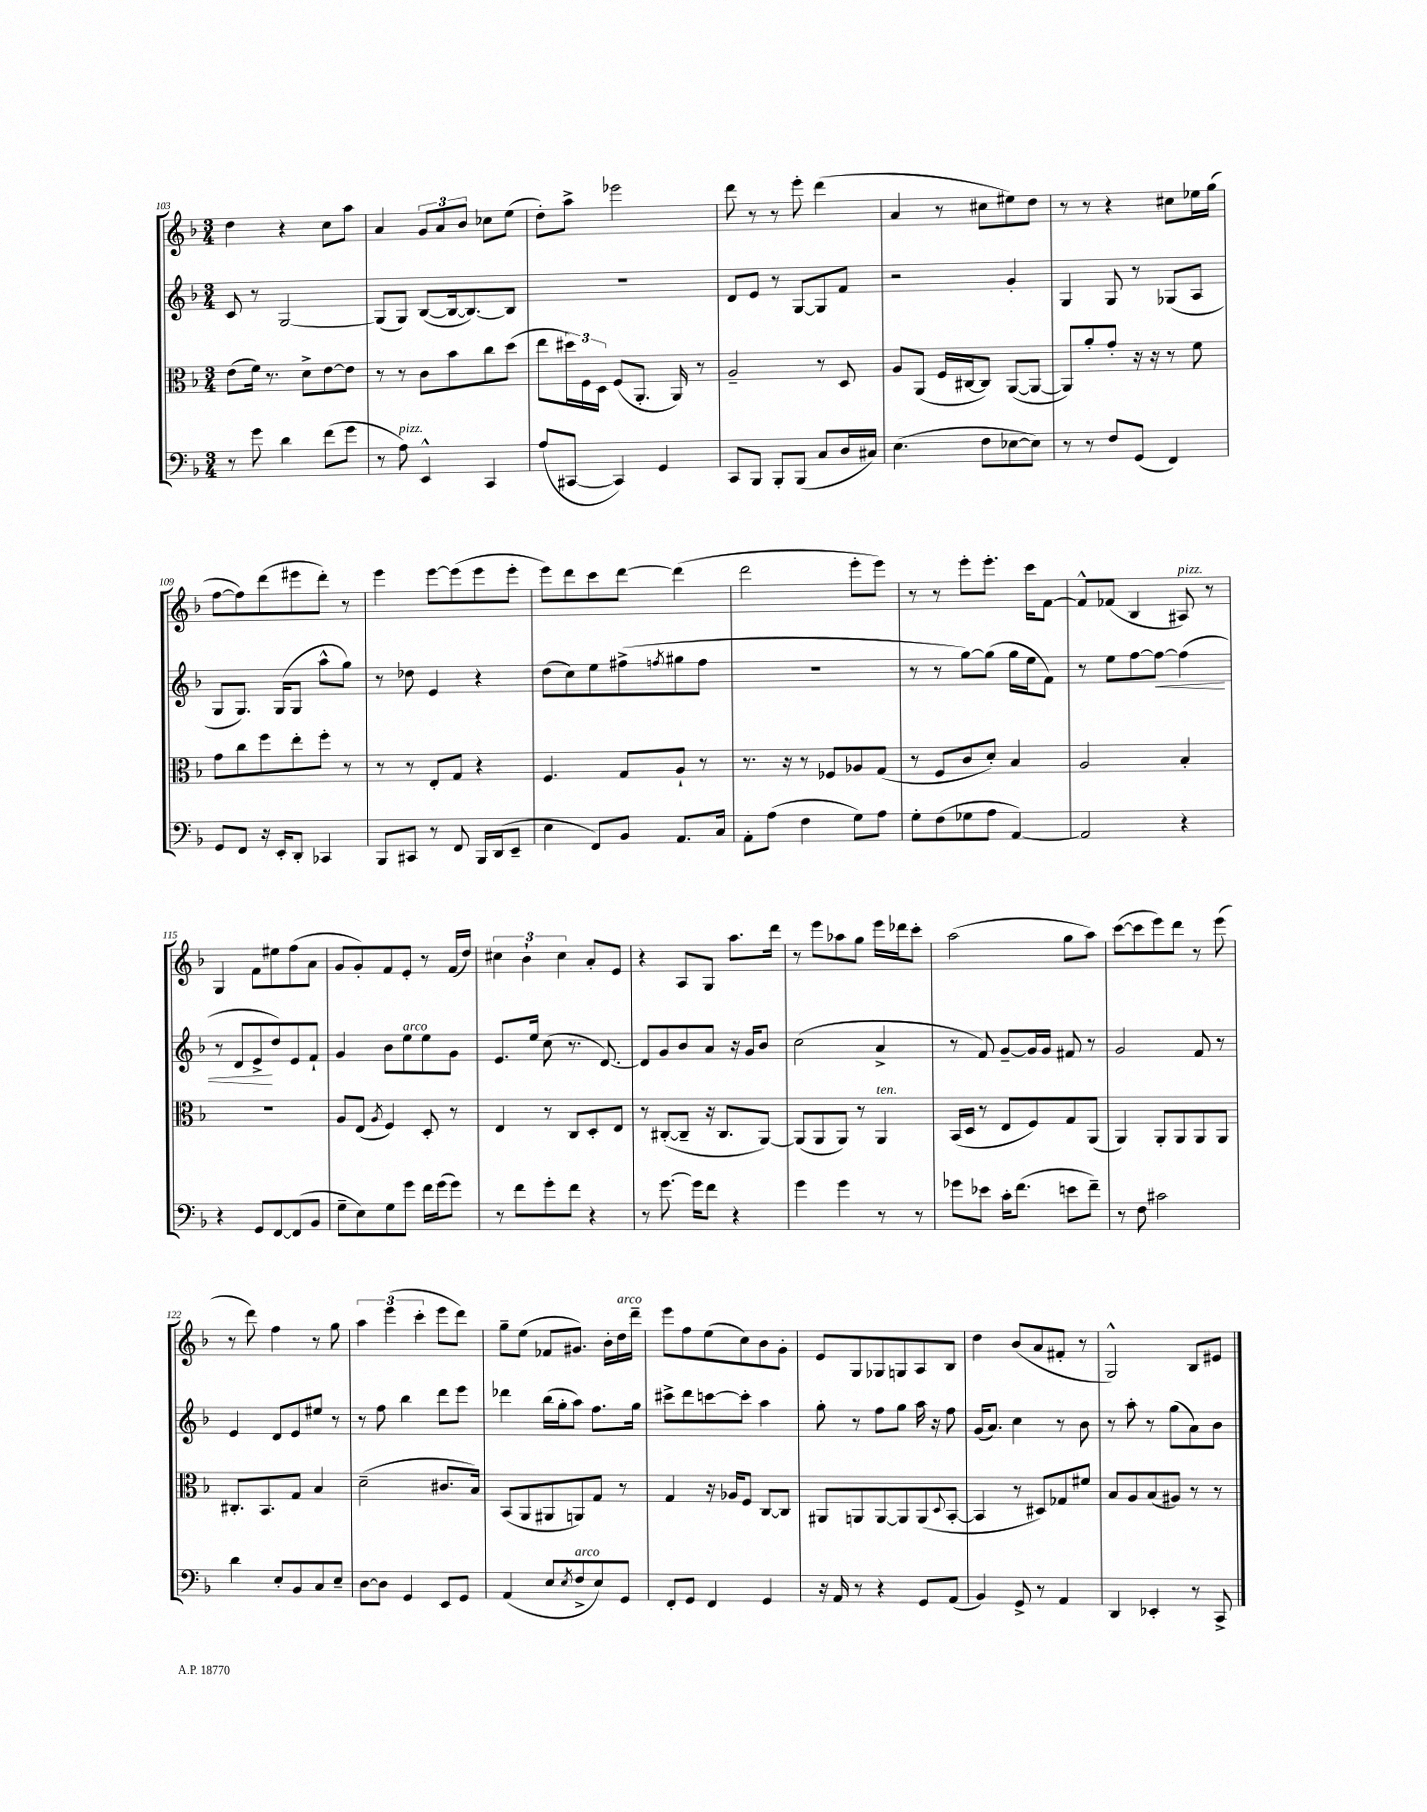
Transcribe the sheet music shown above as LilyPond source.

<<
\new StaffGroup <<
\new Staff = "s0" {
    \clef treble \key f \major \numericTimeSignature \time 3/4
    d''4 r4 c''8 a''8 |
    a'4 \tuplet 3/2 { g'8 a'8 bes'8 } ces''8 e''8( |
    d''8-.) a''8-> ees'''2 |
    d'''8 r8 r8 e'''8-. d'''4( |
    a'4 r8 cis''8 eis''8) d''8 |
    r8 r8 r4 cis''8 ees''16 g''16( |
    f''8~ f''8) d'''8( eis'''8 d'''8-.) r8 |
    e'''4 e'''8~ e'''8( e'''8 e'''8-. |
    e'''8) d'''8 c'''8 d'''8~ d'''4( |
    d'''2 e'''8-. e'''8) |
    r8 r8 e'''8-. e'''8.-. c'''16 f'8~ |
    f'8-^ fes'8( bes4 ais8^\markup { \italic "pizz." }) r8 |
    g4 f'8 eis''8 f''8( a'8 |
    g'8 g'8-.) f'8 e'8-. r8 f'16( d''16) |
    \tuplet 3/2 { cis''4 bes'4-! cis''4 } a'8-. e'8 |
    r4 a8 g8 a''8. d'''16 |
    r8 e'''8 aes''8 g''8 e'''16 des'''16 c'''8-. |
    a''2( g''8 a''8) |
    c'''8~( c'''8 e'''8) d'''8 r8 e'''8( |
    r8 d'''8) f''4 r8 g''8 |
    \tuplet 3/2 { a''4 e'''4( c'''4-. } e'''8 d'''8) |
    g''8-- e''8( fes'8 gis'8.) bes'16-. d''16^\markup { \italic "arco" } d'''16-- |
    e'''8 f''8 e''8( c''8) bes'8 g'8-. |
    e'8 g8 ges8 g8 a8 bes8 |
    d''4 bes'8( a'8 fis'8-. r8 |
    g2-^) bes8 eis'8 \bar "|." |
}
\new Staff = "s1" {
    \clef treble \key f \major \numericTimeSignature \time 3/4
    c'8 r8 g2~ |
    g8( g8) bes8~( bes16~ bes8.~) bes8 |
    R2. |
    d'8 e'8 r8 g8~ g8 f'8 |
    r2 g'4-. |
    g4 g8 r8 ges8( a8 |
    g8 g8.) g16( g8 a''8-^ g''8) |
    r8 des''8 e'4 r4 |
    d''8( c''8) e''8 fis''8->( \acciaccatura { f''8 } gis''8 f''8 |
    R2. |
    r8 r8 g''8~) g''8( g''16 e''16 f'8) |
    r8 e''8 f''8~ f''8~\< f''4( |
    r8 d'8 e'8->\! d''8) e'8 f'8-! |
    g'4 bes'8 e''8^\markup { \italic "arco" } e''8 g'8 |
    e'8. e''16 c''8( r8. d'8.~) |
    d'8 g'8 bes'8 a'8 r16 g'16 bes'8 |
    c''2( a'4-> |
    r8 f'8) g'8~-- g'16 g'16 fis'8 r8 |
    g'2 f'8 r8 |
    e'4 d'8 e'8 eis''8 r8 |
    r8 f''8 bes''4 d'''8 e'''8 |
    des'''4 bes''16( g''16-. a''8) f''8. g''16 |
    cis'''8-> d'''8 c'''8~ c'''8-. a''4 |
    g''8-. r8 f''8 g''8 a''16 r16 f''8 |
    g'16( a'8.) c''4 r8 bes'8 |
    r8 a''8-. r8 g''8( a'8) bes'8 \bar "|." |
}
\new Staff = "s2" {
    \clef alto \key f \major \numericTimeSignature \time 3/4
    e'8( f'16) r8. d'8-> e'8~ e'8 |
    r8 r8 c'8 bes'8 c''8 d''8( |
    e''8 \tuplet 3/2 { dis''16) f16 d16 } f8( a,8.-. a,16) r8 |
    a2-- r8 d8 |
    a8 a,8( f16 cis16~ cis8) a,8~( a,8~ |
    a,8) a'8-. g'8-. r16 r16 r8 f'8 |
    g'8 c''8 f''8 e''8-. f''8-. r8 |
    r8 r8 e8-. g8 r4 |
    f4. g8 a8-! r8 |
    r8. r16 r8 fes8 aes8 g8( |
    r8 f8 c'8 d'8-.) bes4 |
    a2 bes4-. |
    R2. |
    a8 e8( \acciaccatura { a8 } f4) d8-. r8 |
    e4 r8 c8 d8-. e8 |
    r8 cis8~-.( cis8-- r16 cis8. a,8~) |
    a,8( a,8 a,8) r8 a,4^\markup { \italic "ten." } |
    bes,16( d16 r8 e8 f8) g8 a,8( |
    a,4) a,8-. a,8 a,8 a,8 |
    cis8.-. bes,8. g8 bes4 |
    d'2--( cis'8. bes16) |
    bes,8( a,8 ais,8 a,8) g8 r8 |
    g4 r16 aes16 f8 c8~ c8 |
    ais,8 a,8 a,8~ a,8 a,8( \appoggiatura { d8 } bes,8~-. |
    bes,4 r8 dis8) ges8 fis'8 |
    bes8 a8 bes8( ais8) r8 r8 \bar "|." |
}
\new Staff = "s3" {
    \clef bass \key f \major \numericTimeSignature \time 3/4
    r8 g'8 d'4 f'8( g'8 |
    r8 a8^\markup { \italic "pizz." }) e,4-^ c,4 |
    a8( cis,8~ cis,4) g,4 |
    c,8 bes,,8 bes,,8-. bes,,8( c8 d16 cis16) |
    e4.( f8 ees8~ ees8) |
    r8 r8 f8 g,8( f,4) |
    g,8 f,8 r16 e,16-. d,8-. ces,4 |
    bes,,8 cis,8 r8 f,8 bes,,16 d,16( e,8-- |
    e4 f,8) bes,8 a,8. c16 |
    a,8-. a8( f4 g8) a8 |
    g8-. f8( ges8 a8 a,4~) |
    a,2 r4 |
    r4 g,8 f,8~ f,8( bes,8 |
    g8-- e8) g8 g'8 f'16 g'16( g'8) |
    r8 f'8 g'8-. f'8 r4 |
    r8 g'8.~ g'16 f'8 r4 |
    g'4 g'4 r8 r8 |
    ges'8 ees'8 c'16-. f'8.( e'8 f'8--) |
    r8 f8 cis'2 |
    d'4 e8-. bes,8 c8 e8-- |
    d8~ d8 g,4 e,8 g,8 |
    a,4( e8 \acciaccatura { e8 } f8->^\markup { \italic "arco" } e8) g,8 |
    f,8-. g,8 f,4 g,4 |
    r16 a,16 r8 r4 g,8 a,8( |
    bes,4) g,8-> r8 a,4 |
    d,4 ees,4-. r8 c,8-> \bar "|." |
}
>>
>>
\layout { \context { \Score currentBarNumber = #103 } }
